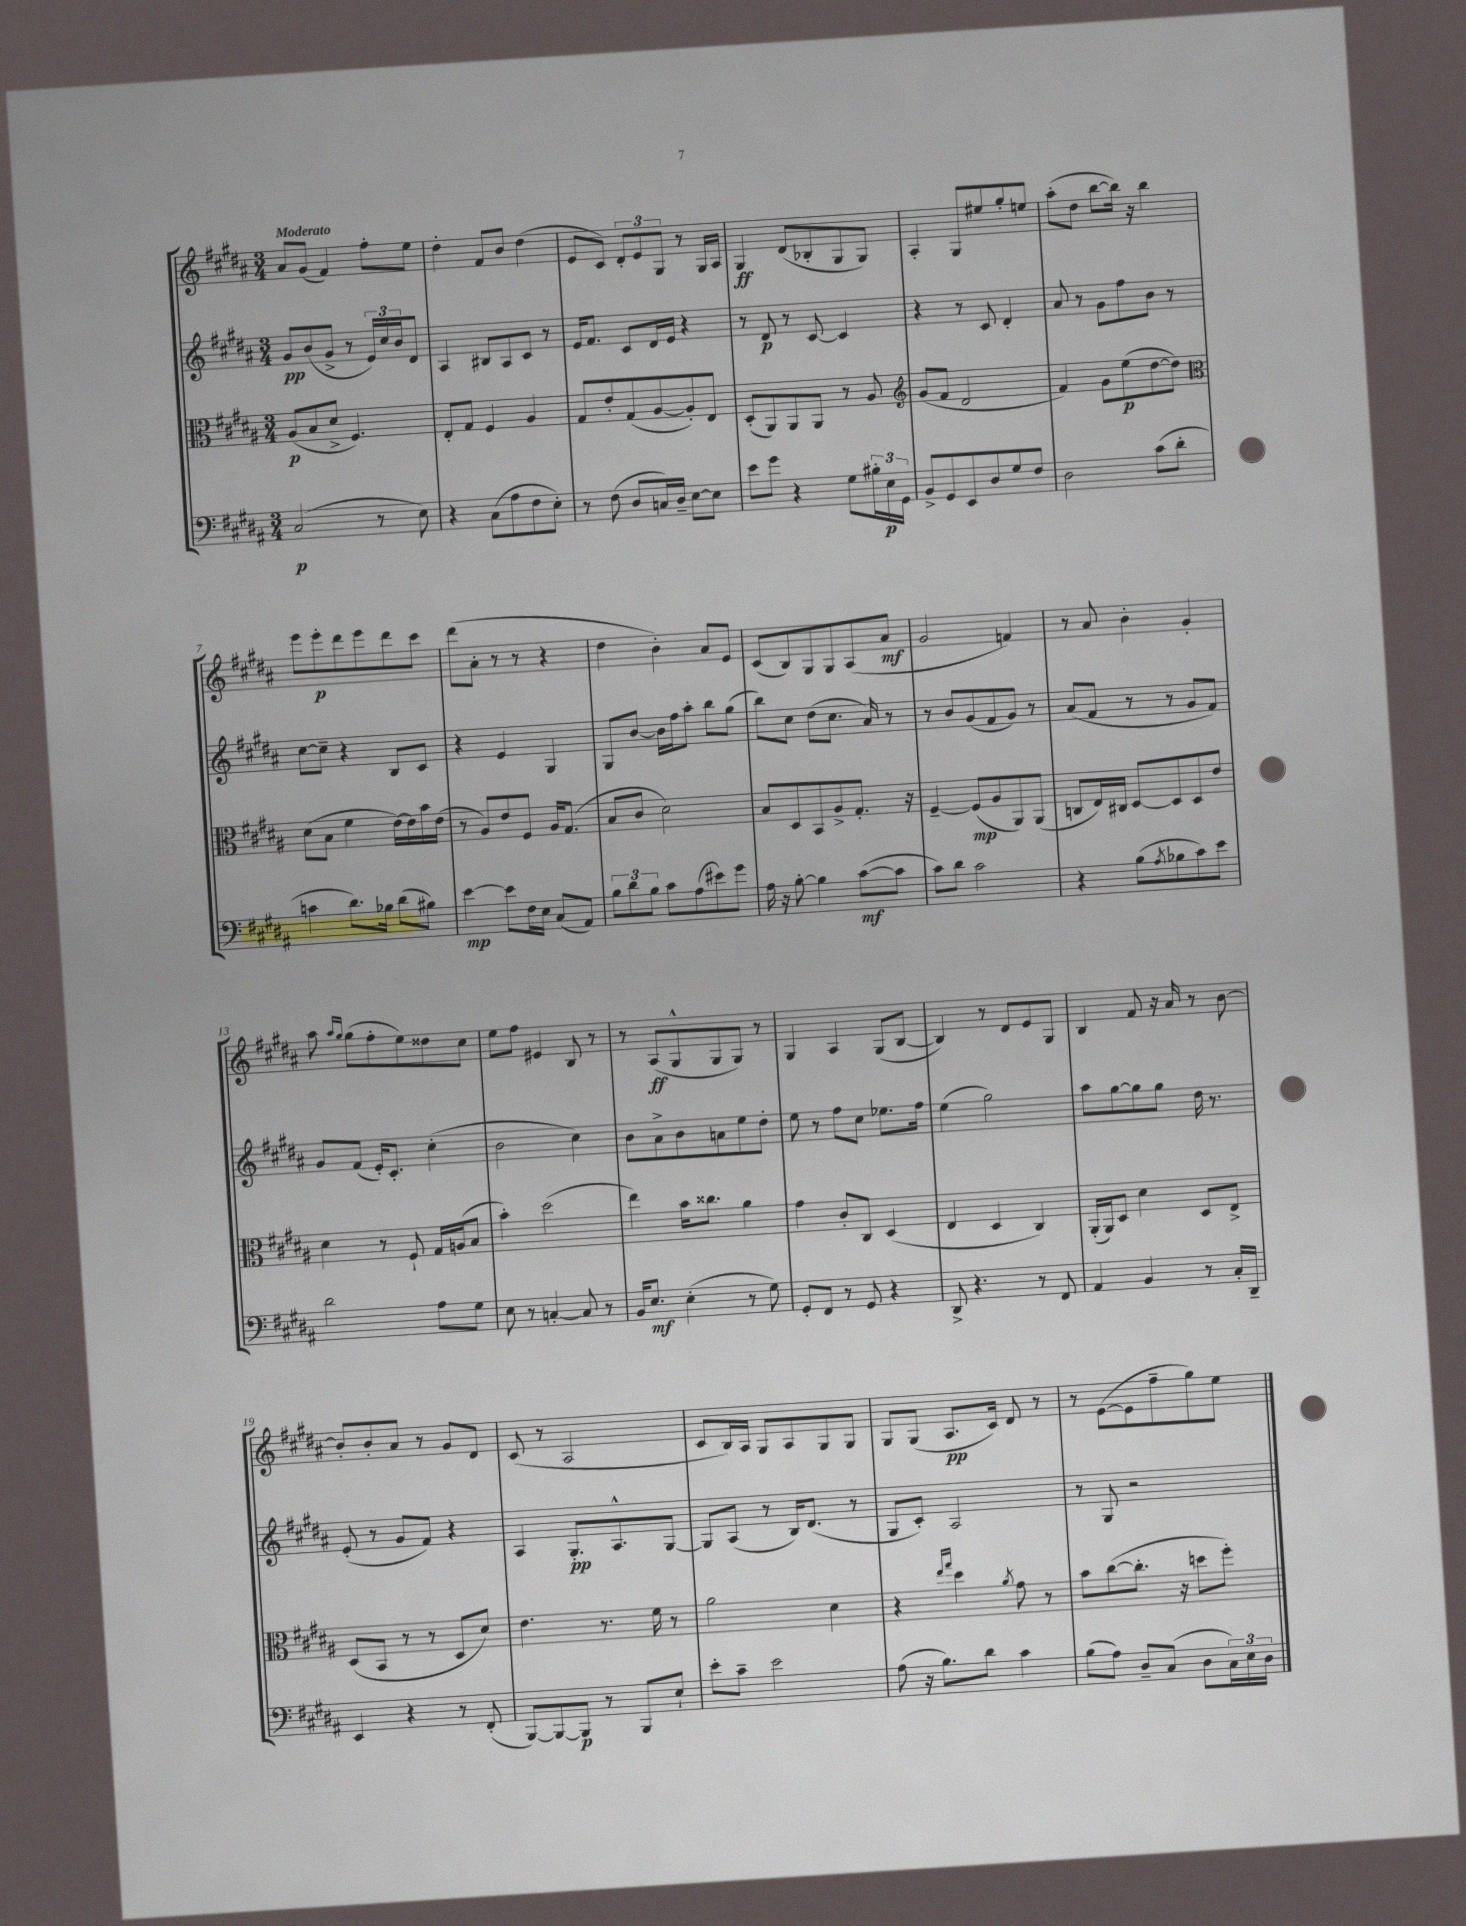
<<
\new StaffGroup <<
\new Staff = "s0" {
    \clef treble \key b \major \numericTimeSignature \time 3/4 \tempo "Moderato"
    ais'8 gis'8( fis'4) fis''8-. e''8 |
    dis''4-. fis'8 b'8 dis''4( |
    e'8 cis'8) \tuplet 3/2 { dis'8-. e'8 gis8 } r8 gis16 ais16 |
    gis4\ff dis'8( bes8-. gis8 gis8) |
    ais4-. gis8 eis''8 gis''8-. e''8 |
    ais''8-.( dis''8 b''8~ b''16) r16 b''4 |
    e'''8 e'''8-.\p dis'''8 e'''8 dis'''8 cis'''8 |
    dis'''8( ais'8-. r8 r8 r4 |
    dis''4 b'4-.) ais'8 e'8 |
    cis'8( b8) gis8 gis8 ais8( ais'8\mf |
    gis'2 f'4) |
    r8 ais'8 b'4-. gis'4-. |
    ais''8 \grace { ais''16 gis''16 } gis''8( fis''8-. e''8) disis''8 cis''8 |
    e''8 fis''8 eis'4 b8 r8 |
    r8 ais8\ff( gis8-^ gis8 gis8) r8 |
    gis4 ais4 gis8( b8~ |
    b4) r8 dis'8 e'8 gis8 |
    b4 fis'8 r16 ais'16 r8 b'8~ |
    b'8-. b'8-. ais'8 r8 gis'8 dis'8 |
    cis'8( r8 ais2 |
    cis'8 b16) ais16 gis8 ais8 gis8 gis8 |
    gis8 gis8( ais8.\pp cis'16) dis'8 r8 |
    r8 e'8~( e'8 fis''8-- gis''8) e''8 \bar "|." |
}
\new Staff = "s1" {
    \clef treble \key b \major \numericTimeSignature \time 3/4
    gis'8\pp b'8( gis'8-> r8 \tuplet 3/2 { e'16) cis''16 b'16 } dis'8 |
    ais4 bis8 ais8 cis'8 r8 |
    e'16 fis'8. cis'8 dis'16 e'16 r4 |
    r8 dis'8\p r8 cis'8~ cis'4 |
    r4 r8 cis'8 dis'4-. |
    ais'8 r8 gis'8 fis''8 b'8 r8 |
    cis''8~ cis''8-- r4 b8 cis'8 |
    r4 e'4 gis4 |
    gis8 b'8~ b'16 fis''16 ais''8-. b''8 gis''8( |
    b''8) cis''8 dis''8( cis''8. ais'16) r8 |
    r8 b'8 gis'8( fis'8 gis'8) r8 |
    ais'8( fis'8 r8 r8 gis'8 fis'8) |
    gis'8 fis'8( e'16-.) cis'8.-. cis''4-.( |
    b'2 cis''4) |
    b'8 ais'8-> b'8 a'8 e''8 dis''8-. |
    e''8 r8 fis''8 cis''8 ees''8. fis''16 |
    e''4( gis''2) |
    ais''8 gis''8~ gis''8 gis''8 dis''16 r8. |
    e'8-.( r8 gis'8 fis'8) r4 |
    ais4 gis8.-.\pp ais8.-^ gis8~ |
    gis8 ais8( r8 b16) dis'8.( r8 |
    gis8 cis'8-.) ais2 |
    r8 gis8 r2 \bar "|." |
}
\new Staff = "s2" {
    \clef alto \key b \major \numericTimeSignature \time 3/4
    ais8\p( b8 dis'8-> fis4.) |
    e8-. gis8 fis4 ais4 |
    gis8 e'8-. gis8( ais8~ ais8-.) e8 |
    dis8-.( ais,8) ais,8 ais,8 r8 ais8 |
    \clef treble gis'8( fis'8 dis'2 |
    fis'4) gis'8 e''8\p( dis''8~ dis''8) |
    \clef alto dis'8( b8 fis'4 e'16~) e'16 b'16 e'16( |
    r8 ais8) e'8 fis8 ais16 gis8.( |
    b8 cis'8 dis'2) |
    b8 dis8 b,8 ais8-> gis8.-. r16 |
    fis4~-- fis8\mp( ais8 ais,8) ais,8( |
    c8 e16) cis16 dis8~ dis8 dis8 e'8 |
    dis'4 r8 fis8-! gis16 a16( b8 |
    b'4-.) dis''2( |
    e''4) b'16 cisis''8. ais'4 |
    gis'4 cis'8-. cis8 dis4( |
    e4 dis4 cis4) |
    ais,16-.( ais,16) dis8 dis'4 dis8 e8-> |
    dis8( b,8 r8 r8 dis8 dis'8) |
    e'4. r8. fis'16 r8 |
    ais'2 dis'4 |
    r4 \grace { e''16 gis''16 } dis''4 \acciaccatura { ais'8 } gis'8 r8 |
    b'8 cis''8~( cis''8.-. r16 d''8 fis''8-.) \bar "|." |
}
\new Staff = "s3" {
    \clef bass \key b \major \numericTimeSignature \time 3/4
    cis2\p( r8 e8) |
    r4 cis8( ais8 fis8 e8-.) |
    r8 fis8( dis8 c16) dis16-- e8~ e8 |
    e'8 gis'8 r4 gis8 \tuplet 3/2 { bis16-. e16\p gis,16 } |
    b,8-> gis,8 e,8 dis8 gis8 fis8 |
    dis2 cis'8( dis'8-. |
    c'4 dis'8.) bes16 dis'8( bis8) |
    e'4~\mp e'8 fis16 e16 cis8( ais,8) |
    \tuplet 3/2 { b8 dis'8 b8 } cis'8 ais8( eis'8) gis'8 |
    ais16 r16 b8~-. b4 cis'8~\mf( cis'8 |
    cis'8) dis'8 cis'2 |
    r4 b8( \acciaccatura { ais8 } bes8 cis'8) e'8 |
    dis'2 ais8 gis8 |
    e8 r8 c4~-. c8 r8 |
    b,16 e8.\mf e4-.( r8 gis8) |
    gis,8-. fis,8 r8 gis,8 r4 |
    dis,8-> r4. r8 fis,8 |
    ais,4 b,4 r8 cis16-. dis,16-- |
    e,4 r4 r8 fis,8-.( |
    b,,8~) b,,8~ b,,8\p r8 b,,8 e8-! |
    e'8-. cis'8-- e'2 |
    ais8( r16 b8.) dis'8 cis'4 |
    b8( ais8) dis8-- cis8( dis8 \tuplet 3/2 { cis16) e16 dis16 } \bar "|." |
}
>>
>>
